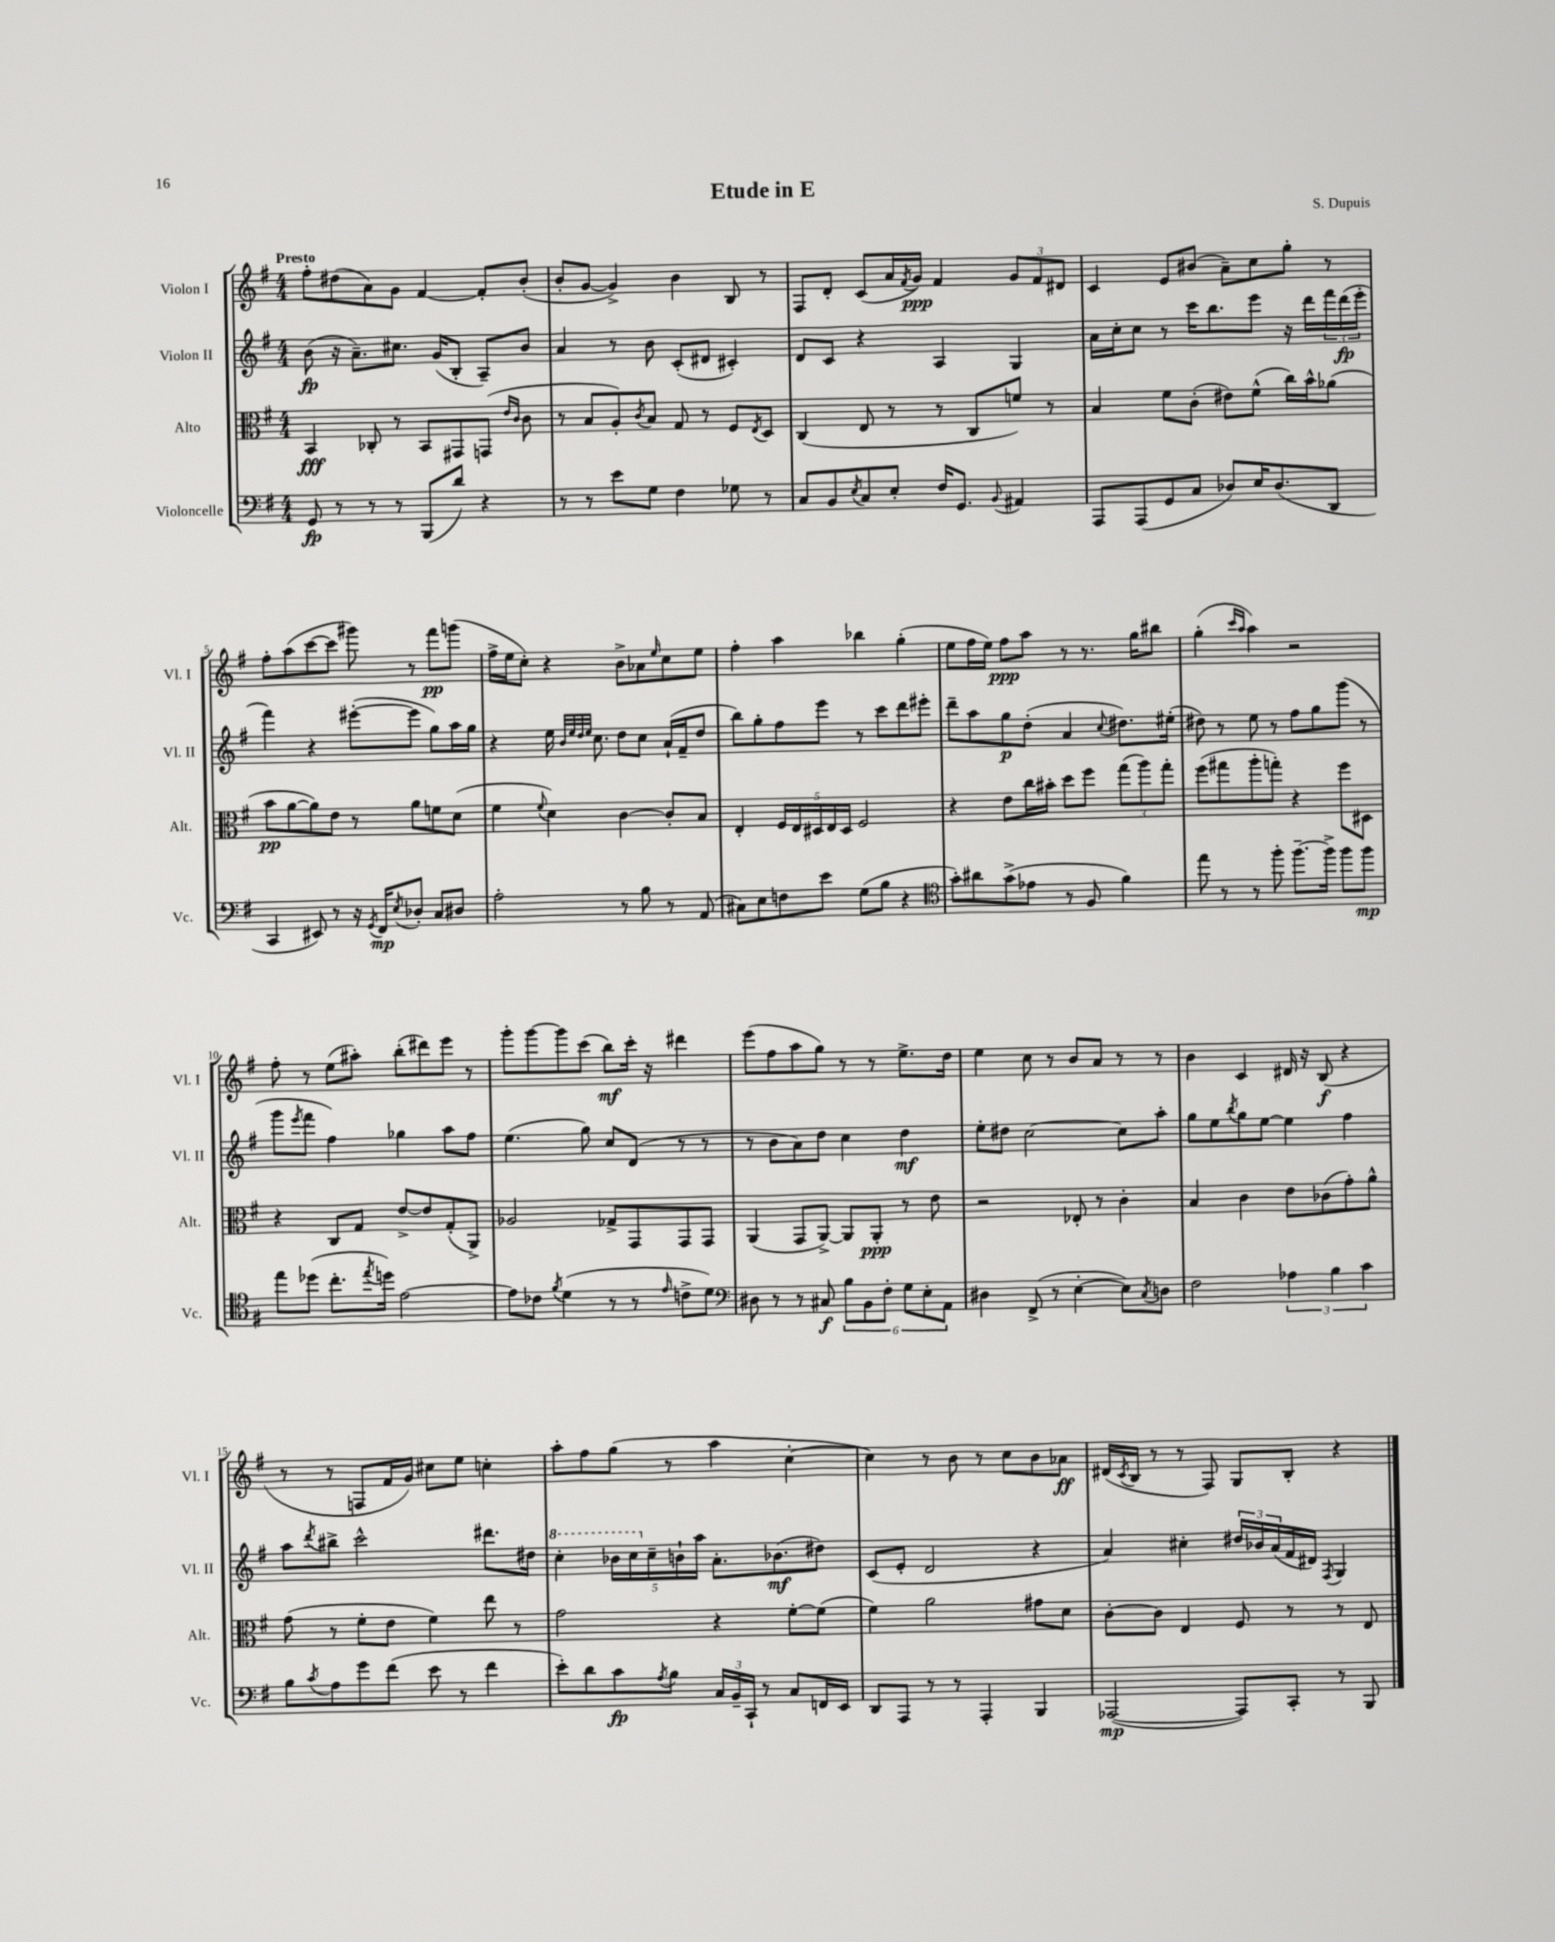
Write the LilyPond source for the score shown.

\header { title = "Etude in E" composer = "S. Dupuis" }
<<
\new StaffGroup <<
\new Staff = "s0" \with { instrumentName = "Violon I" shortInstrumentName = "Vl. I" } {
    \clef treble \key g \major \numericTimeSignature \time 4/4 \tempo "Presto"
    fis''8-. dis''8( a'8) g'8 fis'4~ fis'8-. b'8-.( |
    b'8-. g'8~ g'4->) b'4 b8 r8 |
    fis8 d'8-. c'8( a'16 \acciaccatura { fis'8 } g'16\ppp) fis'4 \tuplet 3/2 { g'8 fis'8 dis'8 } |
    c'4 e'8 bis'8( a'8--) c''8 g''8-. r8 |
    fis''8-. a''8( c'''8~ c'''8 gis'''8) r8 fis'''8\pp g'''8( |
    fis''16-> e''16 c''8-.) r4 b'8-> aes'8 \grace { e''16 } c''8 e''8 |
    fis''4-. a''4 bes''4 g''4-.( |
    e''8 fis''16 e''16) fis''8\ppp a''8 r8 r8. g''16 bis''8 |
    g''4-.( \grace { c'''16 a''16 } a''4) r2 |
    fis''8-. r8 e''8( ais''8-.) b''8-.( dis'''8) e'''8 r8 |
    g'''8-. g'''8~ g'''8 c'''8( b''8\mf) c'''16-. r16 dis'''4 |
    e'''8( fis''8 a''8 g''8) r8 r8 e''8.-> d''16 |
    e''4 c''8 r8 b'8 a'8 r8 r8 |
    b'4 c'4 dis'16 r16 b8\f( r4 |
    r8 r8 f8 fis'16 g'16) cis''8 e''8 c''4-. |
    a''8-. fis''8 g''8( r8 a''4 c''4~-. |
    c''4) r8 b'8 r8 c''8 b'8 aes'8\ff |
    dis'16( \acciaccatura { c'8 } b16 r8 r8 fis8) g8 b8-. r4 \bar "|." |
}
\new Staff = "s1" \with { instrumentName = "Violon II" shortInstrumentName = "Vl. II" } {
    \clef treble \key g \major \numericTimeSignature \time 4/4
    b'8\fp( r16 a'8.--) cis''8. g'16( b8-. a8--) b'8 |
    a'4 r8 b'8 c'8-.( dis'8 cis'4-.) |
    d'8 c'8 r4 a4 g4 |
    a'16 c''16-. c''8 r8 c'''16 b''8. e'''8 r16 d'''16 \tuplet 3/2 { fis'''16 d'''16\fp( e'''16-. } |
    fis'''4) r4 eis'''8~-.( eis'''8 g''8) a''16 g''16 |
    r4 e''16 \grace { b'32 e''32 d''32 e''32 } c''8. d''8 c''8 a'16-!( fis'16-- d''8 |
    b''8) g''8-. fis''8 e'''8 r8 c'''8 d'''8 eis'''8-. |
    d'''8-- a''8 g''8\p d''8-.( a'4 \appoggiatura { c''8 } dis''8.) eis''16-.( |
    dis''8) r8 e''8 r8 fis''8 g''8 g'''8( r8 |
    g'''8 \acciaccatura { e'''8 } fis'''8 fis''4) ges''4 a''8 fis''8 |
    e''4.( g''8) c''8 d'8( r8 r8 |
    r8 b'8 a'8) d''8 c''4 d''4\mf |
    e''8-. dis''8 c''2~ c''8 a''8-. |
    g''8 e''8 \acciaccatura { b''8 } g''8 e''8~ e''4 fis''4 |
    a''8 \acciaccatura { d'''8 } bis''8-> c'''2-^ dis'''8. dis''16 |
    \ottava #1 c'''4-. \tuplet 5/4 { bes''16 c'''16 \ottava #0 c''16-- b'!16-! a''16 } a'8.-. bes'8.\mf( dis''8) |
    c'8( e'8-. d'2 r4 |
    a'4) cis''4-. \tuplet 3/2 { dis''16 bes'16 a'16( } fis'16 dis'16) \acciaccatura { fis8 } g4 \bar "|." |
}
\new Staff = "s2" \with { instrumentName = "Alto" shortInstrumentName = "Alt." } {
    \clef alto \key g \major \numericTimeSignature \time 4/4
    b,4\fff ces8-. r8 b,8 gis,8 g,8( \grace { e'16 c'16 } c'8 |
    r8 b8 a8-.) \acciaccatura { c'8 } b8 g8 r8 fis8 \acciaccatura { e8 } d8 |
    c4( e8 r8 r8 c8 f'8) r8 |
    b4 fis'8 c'8-.( eis'8) fis'8-^( c''16) b'16-^ aes'8( |
    b'8\pp a'8~ a'8) e'8 r8 a'8 f'8 d'8( |
    fis'4 \appoggiatura { fis'8 } d'4) c'4~ c'8-. b8 |
    e4-. \tuplet 5/4 { fis16 e16 dis16 e16 dis16 } fis2 |
    r4 e'8 c''16 bis'16-. d''8 fis''8 \tuplet 3/2 { g''8( a''8) g''8-. } |
    fis''8( gis''8 a''8-. g''8-.) r4 fis''8 dis8 |
    r4 c8 g8 e'8~-> e'8 g8-.( a,8->) |
    aes2 ges8-> g,8 g,8 g,8 |
    a,4( g,8 a,8~->) a,8 a,8-.\ppp r8 e'8 |
    r2 ees8-. r8 c'4-. |
    b4 c'4 e'8 ces'8( g'8-.) a'8-^ |
    g'8( r8 fis'8-. e'8 fis'4) e''8 r8 |
    g'2 r4 fis'8~-. fis'8( |
    fis'4) a'2 gis'8 d'8 |
    c'8~-. c'8 e4 fis8 r8 r8 e8 \bar "|." |
}
\new Staff = "s3" \with { instrumentName = "Violoncelle" shortInstrumentName = "Vc." } {
    \clef bass \key g \major \numericTimeSignature \time 4/4
    g,8\fp r8 r8 r8 b,,8( d'8) r4 |
    r8 r8 e'8 g8 fis4 ges8 r8 |
    c8 b,8 \acciaccatura { e8 } c8 e8-. fis16 g,8. \appoggiatura { b,8 } ais,4 |
    a,,8 a,,8( g,8 c8 des8) e16 des8.( d,8 |
    c,4 eis,8) r8 r16 \acciaccatura { g,8 } fis,16\mp \acciaccatura { e8 } des8-. c8 dis8 |
    a2-. r8 b8 r8 a,8( |
    cis8) e8 f8 e'8 g8( b8 r4 |
    \clef tenor g'8-.) ais'8 g'8->( ees'8 r8 fis8 fis'4) |
    e''8 r8 r8 fis''8-. fis''8.~-- fis''16-> fis''8 fis''8\mp |
    e''8 des''8( c''8.-. \acciaccatura { e''8 } d''16) e'2~ |
    e'8 ces'8 \acciaccatura { fis'8 } d'4( r8 r8 \grace { e'16 } c'8-> d'8) |
    \clef bass dis8 r8 r8 cis8\f \tuplet 6/4 { b8 b,8 fis8-. g8 e8-. a,8 } |
    dis4 fis,8->( r8 e4~-. e8) \acciaccatura { c8 } d8 |
    fis2 \tuplet 3/2 { aes4 b4 c'4 } |
    b8 \acciaccatura { c'8 } a8 g'8 fis'8( e'8 r8 fis'4 |
    e'8-.) d'8 c'8\fp \acciaccatura { a8 } b8 \tuplet 3/2 { c16 b,16-- c,16-! } r8 c8 f,16 e,16 |
    d,8 a,,8 r8 r8 a,,4-. b,,4 |
    aes,,2~\mp( aes,,8) c,8-. r8 b,,8 \bar "|." |
}
>>
>>
